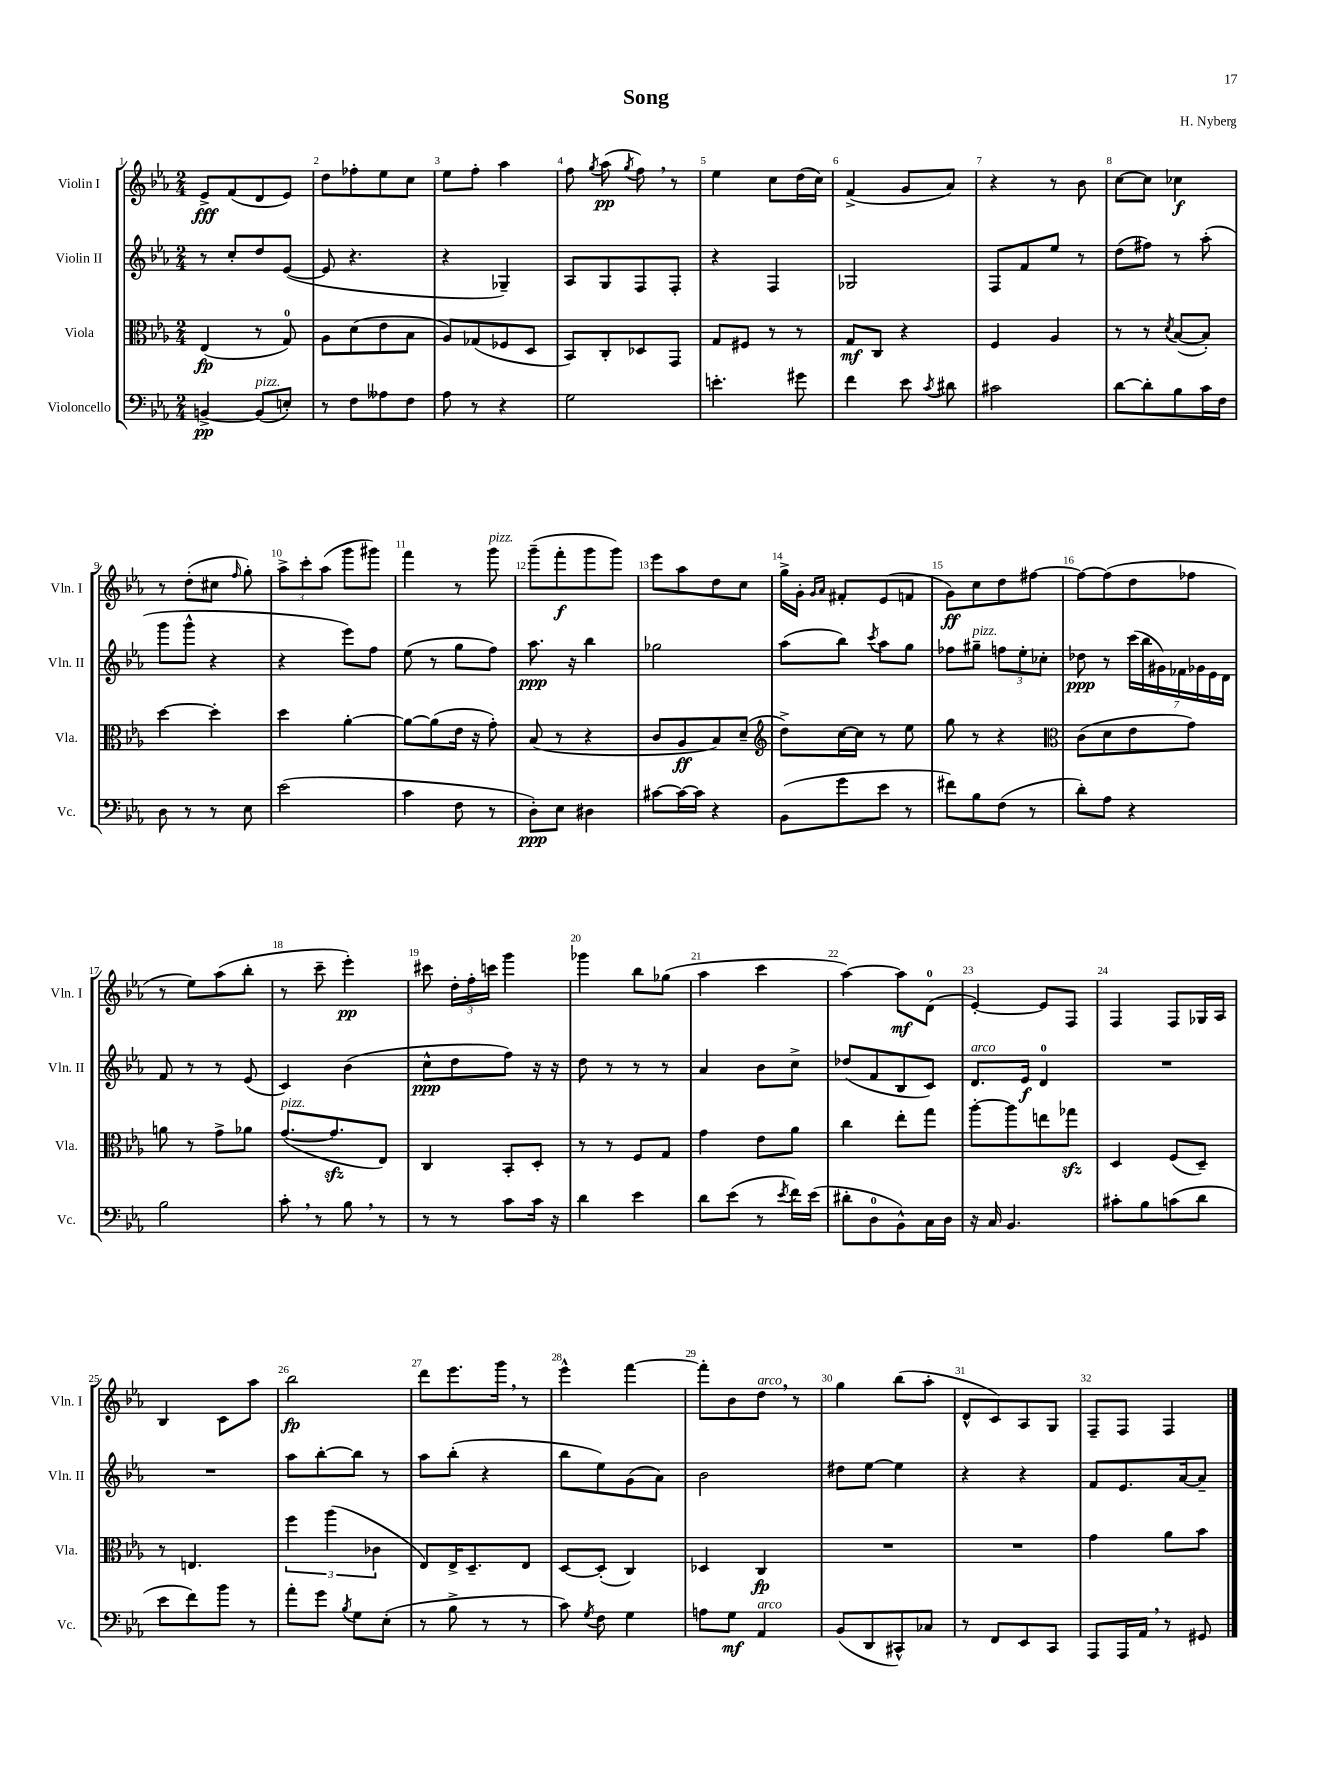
\header { title = "Song" composer = "H. Nyberg" }
<<
\new StaffGroup <<
\new Staff = "s0" \with { instrumentName = "Violin I" shortInstrumentName = "Vln. I" } {
    \clef treble \key ees \major \numericTimeSignature \time 2/4
    \autoBeamOff ees'8[->\fff f'8( d'8 ees'8]) |
    d''8[ fes''8-. ees''8 c''8] |
    ees''8[ f''8]-. aes''4 |
    f''8 \acciaccatura { g''8 } aes''8\pp( \acciaccatura { g''8 } f''8) \breathe r8 |
    ees''4 c''8[ d''16( c''16]) |
    f'4->( g'8[ aes'8]) |
    r4 r8 bes'8 |
    c''8[~ c''8] ces''4\f |
    r8 d''8[-.( cis''8] \grace { f''16 } g''8-.) |
    \tuplet 3/2 { aes''8[-> c'''8-. aes''8]( } g'''8[ gis'''8]) |
    f'''4 r8 g'''8^\markup { \italic "pizz." } |
    g'''8[--( f'''8-.\f g'''8 g'''8]) |
    ees'''8[ aes''8 d''8 c''8] |
    g''16[-> g'16]-. \grace { g'16[ aes'16] } fis'8[-. ees'8( f'8] |
    g'8[\ff) c''8 d''8 fis''8]~ |
    fis''8[~ fis''8( d''8 fes''8] |
    r8 ees''8[) aes''8( bes''8]-. |
    r8 c'''8-- ees'''4-.\pp) |
    cis'''8 \tuplet 3/2 { d''16[-. f''16-. c'''16] } g'''4 |
    ges'''4 bes''8[ ges''8]( |
    aes''4 c'''4 |
    aes''4~) aes''8[\mf d'8]-0( |
    ees'4~-.) ees'8[ f8] |
    f4 f8[ ges16 aes16] |
    bes4 c'8[ aes''8] |
    bes''2\fp |
    d'''8[ ees'''8. g'''16] \breathe r8 |
    ees'''4-^ f'''4~ |
    f'''8[-. bes'8 d''8]^\markup { \italic "arco" } \breathe r8 |
    g''4 bes''8[( aes''8]-. |
    d'8[-^ c'8) aes8 g8] |
    f8[-- f8] f4 \bar "|." |
}
\new Staff = "s1" \with { instrumentName = "Violin II" shortInstrumentName = "Vln. II" } {
    \clef treble \key ees \major \numericTimeSignature \time 2/4
    \autoBeamOff r8 c''8[-. d''8 ees'8]~( |
    ees'8 r4. |
    r4 ges4--) |
    aes8[ g8 f8 f8]-. |
    r4 f4 |
    ges2 |
    f8[ f'8 ees''8] r8 |
    d''8[( fis''8]) r8 aes''8-.( |
    g'''8[ g'''8]-^ r4 |
    r4 ees'''8[) f''8] |
    ees''8( r8 g''8[ f''8]) |
    aes''8.\ppp r16 bes''4 |
    ges''2 |
    aes''8[( bes''8]) \acciaccatura { c'''8 } aes''8[ g''8] |
    fes''8[ gis''8]--^\markup { \italic "pizz." } \tuplet 3/2 { f''8[ ees''8-. ces''8]-. } |
    des''8\ppp r8 \tuplet 7/4 { c'''16[( bes''16 gis'16) fes'16 ges'16 ees'16 d'16] } |
    f'8 r8 r8 ees'8( |
    c'4) bes'4( |
    c''8[-^\ppp d''8 f''8]) r16 r16 |
    d''8 r8 r8 r8 |
    aes'4 bes'8[ c''8]-> |
    des''8[( f'8 bes8 c'8]) |
    d'8.[^\markup { \italic "arco" } ees'16]\f d'4-0 |
    R2 |
    R2 |
    aes''8[ bes''8~-. bes''8] r8 |
    aes''8[ bes''8]-.( r4 |
    bes''8[ ees''8) g'8( aes'8]) |
    bes'2 |
    dis''8[ ees''8]~ ees''4 |
    r4 r4 |
    f'8[ ees'8. aes'16~ aes'8]-- \bar "|." |
}
\new Staff = "s2" \with { instrumentName = "Viola" shortInstrumentName = "Vla." } {
    \clef alto \key ees \major \numericTimeSignature \time 2/4
    \autoBeamOff ees4\fp( r8 g8-0) |
    aes8[ d'8( ees'8 bes8] |
    aes8[) ges8( fes8 d8] |
    bes,8[) c8-. des8 g,8] |
    g8[ fis8] r8 r8 |
    g8[\mf c8] r4 |
    f4 aes4 |
    r8 r8 \acciaccatura { d'8 } bes8[~( bes8]-.) |
    d''4~ d''4-. |
    d''4 aes'4~-. |
    aes'8[~ aes'8( ees'16] r16 g'8-.) |
    bes8( r8 r4 |
    c'8[ aes8\ff bes8) d'8]--( |
    \clef treble d''8[->) c''16~ c''16] r8 ees''8 |
    g''8 r8 r4 |
    \clef alto c'8[( d'8 ees'8 g'8]) |
    a'8 r8 g'8[-> aes'8] |
    g'8.[~^\markup { \italic "pizz." }( g'8.\sfz ees8]) |
    c4 bes,8[-. d8]-. |
    r8 r8 f8[ g8] |
    g'4 ees'8[ aes'8] |
    c''4 ees''8[-. g''8] |
    aes''8[~-. aes''8 e''8 ges''8]\sfz |
    d4 f8[( d8]--) |
    r8 e4. |
    \tuplet 3/2 { f''4 aes''4( ces'4 } |
    ees8[) ees16-> d8.-- ees8] |
    d8[~ d8]-.( c4) |
    des4 c4\fp |
    R2 |
    R2 |
    g'4 aes'8[ bes'8] \bar "|." |
}
\new Staff = "s3" \with { instrumentName = "Violoncello" shortInstrumentName = "Vc." } {
    \clef bass \key ees \major \numericTimeSignature \time 2/4
    \autoBeamOff b,4~->\pp b,8[^\markup { \italic "pizz." }( e8]-.) |
    r8 f8[ aeses8 f8] |
    aes8 r8 r4 |
    g2 |
    e'4.-. gis'8 |
    f'4 ees'8 \acciaccatura { c'8 } dis'8 |
    cis'2 |
    d'8[~ d'8-. bes8 c'16 f16] |
    d8 r8 r8 ees8 |
    ees'2( |
    c'4 f8 r8 |
    d8[-.\ppp) ees8] dis4 |
    cis'8[~ cis'16~ cis'16] r4 |
    bes,8[( g'8 ees'8] r8 |
    fis'8[) bes8 f8]( r8 |
    d'8[-.) aes8] r4 |
    bes2 |
    c'8-. \breathe r8 bes8 \breathe r8 |
    r8 r8 c'8[ c'16] r16 |
    d'4 ees'4 |
    d'8[ ees'8]( r8 \acciaccatura { ees'8 } f'16[) ees'16]( |
    dis'8[-. d8-0 bes,8-^) c16 d16] |
    r16 c16 bes,4. |
    cis'8[-. bes8 c'8( d'8] |
    ees'8[ f'8) bes'8] r8 |
    aes'8[-. g'8] \acciaccatura { bes8 } g8[ ees8]-.( |
    r8 bes8-> r8 r8 |
    c'8) \acciaccatura { g8 } f8 g4 |
    a8[ g8]\mf aes,4^\markup { \italic "arco" } |
    bes,8[( d,8 cis,8-^) ces8] |
    r8 f,8[ ees,8 c,8] |
    aes,,8[ aes,,16 aes,16] \breathe r8 gis,8 \bar "|." |
}
>>
>>
\layout { \context { \Score \override BarNumber.break-visibility = ##(#f #t #t) barNumberVisibility = #all-bar-numbers-visible } }
